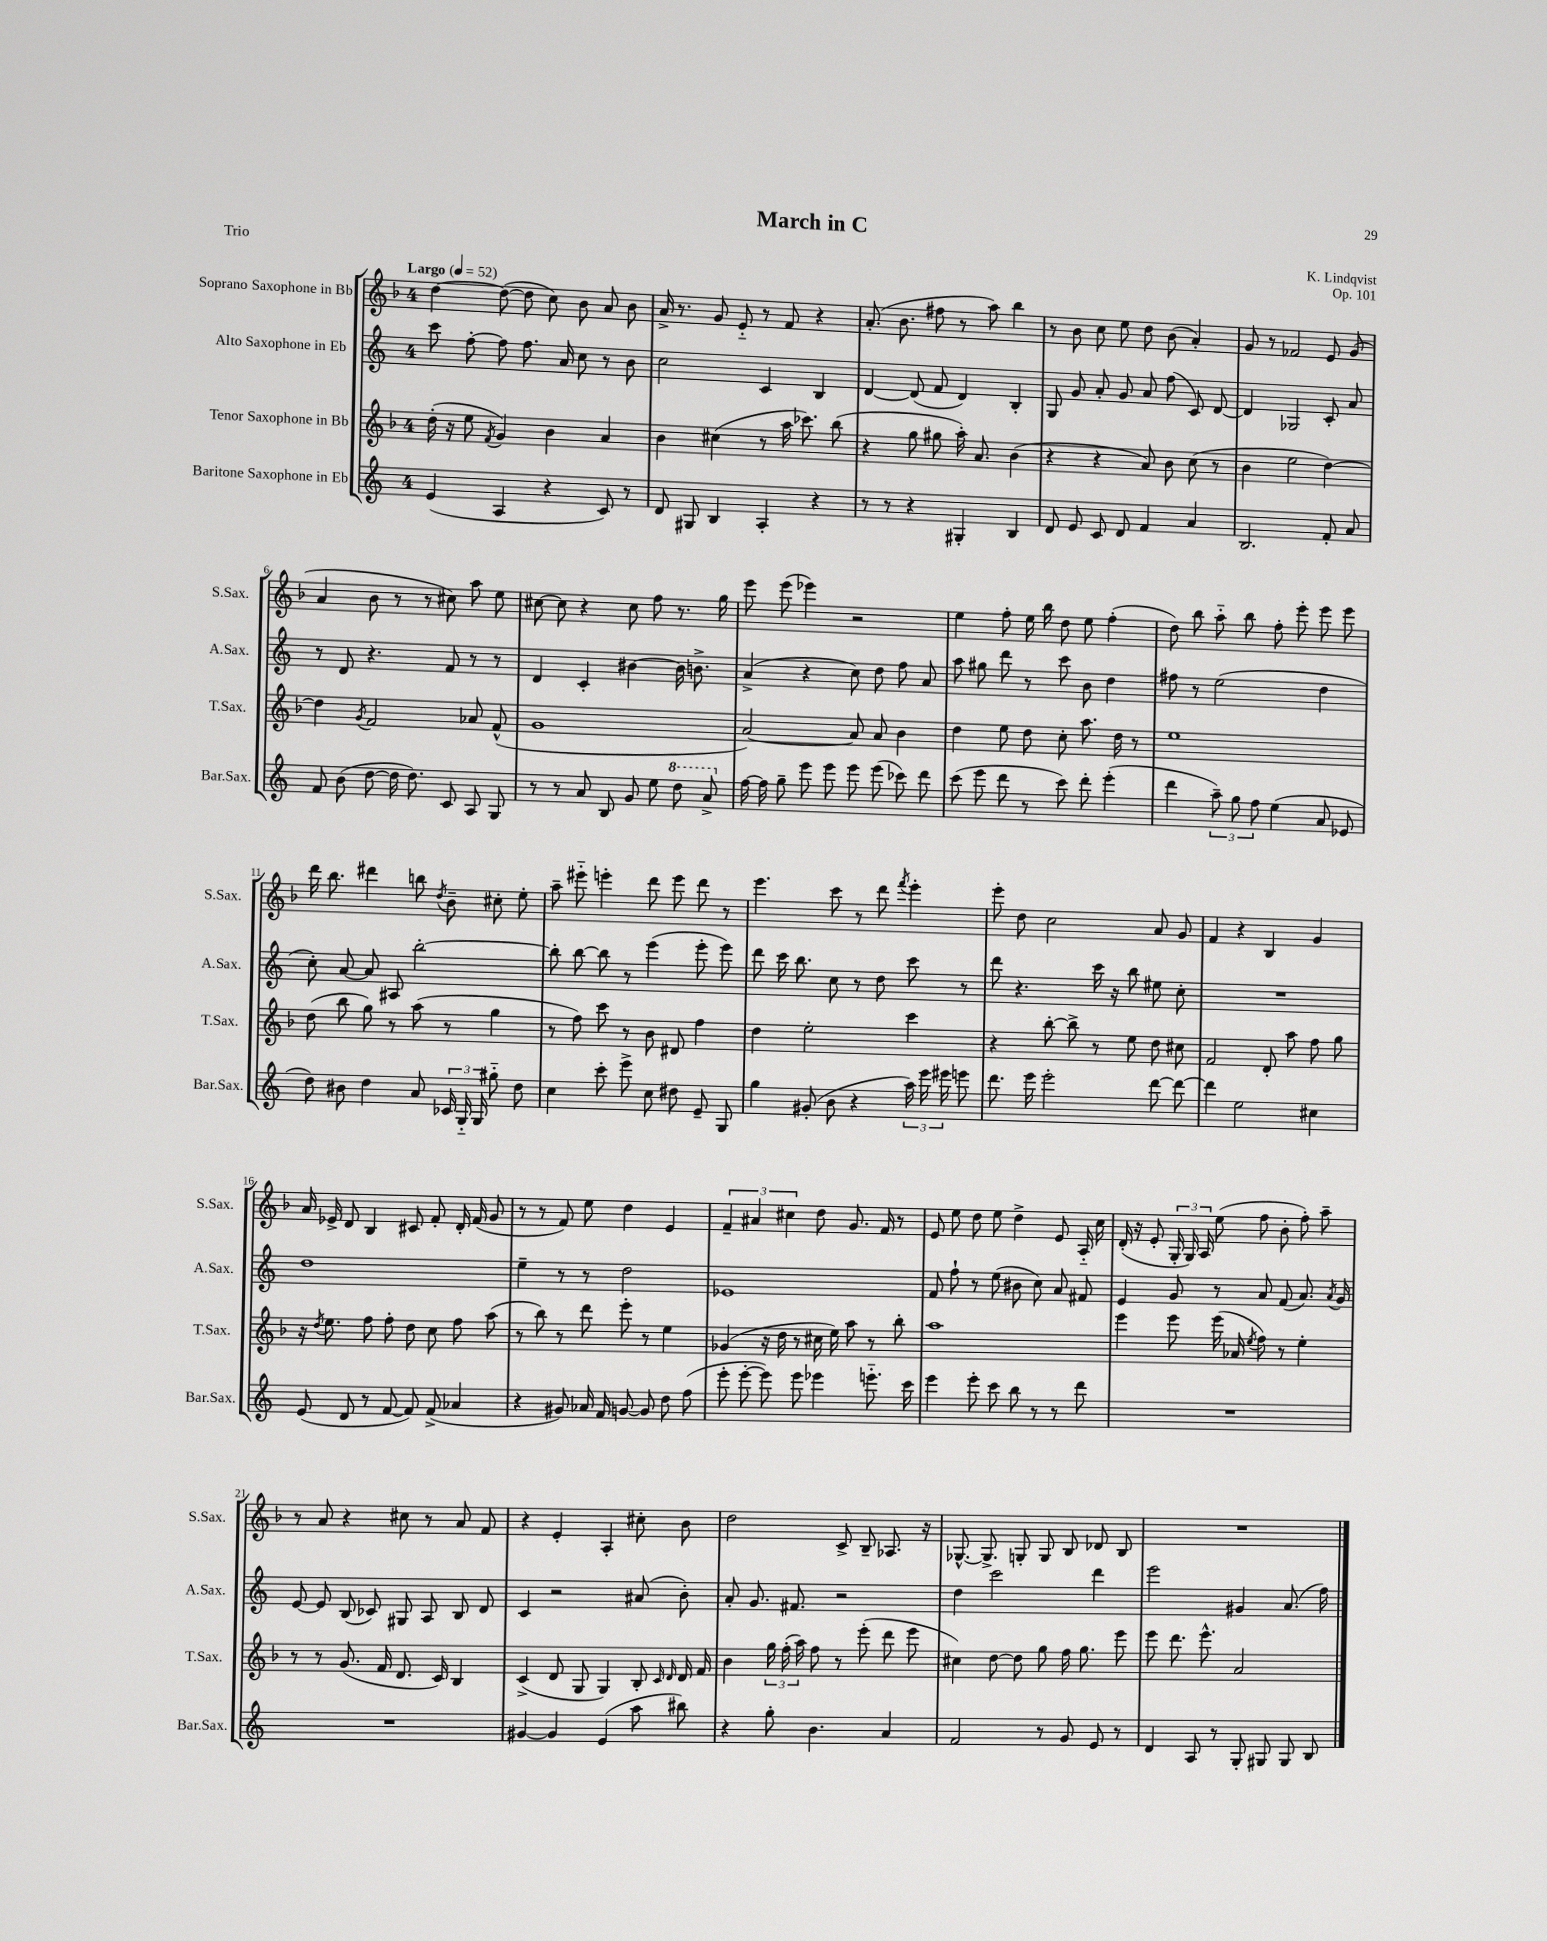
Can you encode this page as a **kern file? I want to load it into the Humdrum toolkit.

**kern	**kern	**kern	**kern
*staff4	*staff3	*staff2	*staff1
*clefG2	*clefG2	*clefG2	*clefG2
*k[]	*k[b-]	*k[]	*k[b-]
*M4/4	*M4/4	*M4/4	*M4/4
*MM52	*MM52	*MM52	*MM52
(4e	(16dd'	8ccc	[4dd
.	16r	.	.
.	8ee	[8ff'	.
.	8qf	.	.
4A	4g)	8ff]	(8dd_
.	.	8.ff	8dd]
4r	4b-	.	8cc)
.	.	16a	.
.	.	8cc	8b-
8c)	4a	8r	8a
8r	.	8b	8b-
=	=	=	=
8d	4b-	2cc	16a^
.	.	.	8.r
8G#	.	.	.
4B	(4cc#	.	8g
.	.	.	8e'~
4A'	8r	4c	8r
.	16aa	.	8f
.	8.ccc-)	.	.
4r	.	4B	4r
.	(8bb-	.	.
=	=	=	=
8r	4r	[4d	(8.a'
8r	.	.	.
.	.	.	8.b-
4r	8gg	(8d]	.
.	8gg#	8f	8ff#
4G#'	16aa')	4d)	8r
.	8.a	.	.
.	.	.	8aa)
4B	(4b-	4B'	4bb-
=	=	=	=
8d	4r	8G	8r
8e	.	8g	8b-
8c	4r	8a'	8cc
8d	.	8g	8ee
4f	8a)	8a	8dd
.	8b-	(8ff	(8b-
4a	(8cc	8c)	4a')
.	8r	[8d	.
=	=	=	=
2.B	4b-	4d]	8g
.	.	.	8r
.	2ee	2G-	2f-
8f'	[4dd)	8c'	8e
8a	.	8a	(8g
=	=	=	=
8f	4dd]	8r	4a
(8b	.	8d	.
.	8qg	.	.
[8dd	2f	4.r	8b-
16dd]	.	.	8r
8.dd)	.	.	.
.	.	.	8r
8c	.	8f	8cc#)
8A	8a-	8r	8aa
8G	(8f^^	8r	8ee
=	=	=	=
8r	1g	4d	[8cc#
8r	.	.	8cc#]
8a	.	4c'	4r
8B	.	.	.
8g	.	[4b#	8cc#
8ee	.	.	8ff
8ddd	.	16b#]	8.r
.	.	8.b^	.
8aa^	.	.	.
.	.	.	16gg
=	=	=	=
[16ff	[2a)	(4a^	8eee
16ff]	.	.	.
8gg~	.	.	(8eee
8eee	.	4r	4eee-)
8eee	.	.	.
8eee	8a]	8cc)	2r
(8eee	8a	8dd	.
8ccc-)	4b-	8ff	.
8ddd	.	8a	.
=	=	=	=
(8ccc	4dd	8aa	4ee
8eee	.	8gg#	.
8ddd	8ee	8ddd	8ff'
8r	8dd	8r	16ee
.	.	.	16bb-
8ccc)	8cc'	8ccc	8dd
8ddd'	8.aa	8b	8ee
(4eee'	.	4dd	(4ff'
.	16dd	.	.
.	8r	.	.
=	=	=	=
4ddd	1ee	8ff#	8dd)
.	.	8r	8bb-
12aa~)	.	(2ee	8aa'~
12gg	.	.	.
.	.	.	8bb-
12ff	.	.	.
(4ee	.	.	8ff'
.	.	.	8eee'
8a	.	4dd	8eee
8e-	.	.	8eee
=	=	=	=
8dd)	(8dd	8cc')	16ddd
.	.	.	8.bb-
8b#	8bb-	[8a	.
4dd	8gg)	8a]	4ddd#
.	8r	8A#	.
8a	(8aa	[2bb'	8bb
.	.	.	8qdd
24c-	8r	.	8b-~
24G'~	.	.	.
24G	.	.	.
8gg#'~	4gg	.	8cc#'
8dd	.	.	8ee'
=	=	=	=
4cc	8r	8bb']	8aa~
.	8ff)	[8bb	8eee#'~
8ccc'	8ccc	8bb]	4eee'
8eee^	8r	8r	.
8cc	8b-	(4eee	8ddd
8dd#	8d#	.	8eee
8e~	4ff	8eee'	8ddd
8G	.	8eee)	8r
=	=	=	=
4gg	4dd	8ddd	4.eee
.	.	16ccc	.
.	.	8.bb	.
(8g#'	2ee'	.	.
8b	.	8cc	8ccc
4r	.	8r	8r
.	.	8dd	8ddd
.	.	.	8qfff
24aa)	4ccc	8ccc	4eee'
24eee	.	.	.
24eee#	.	.	.
8eee	.	8r	.
=	=	=	=
8.ddd	4r	8ddd	8eee'
.	.	4.r	8dd
16eee	.	.	.
2eee'	[8bb-'	.	2cc
.	8bb-^]	.	.
.	8r	16ccc	.
.	.	16r	.
.	8ee	8bb	.
[8ddd	8dd	8ee#	8a
8ddd_	8cc#	8cc'	8g
=	=	=	=
4ddd]	2f	1r	4f
2ee	.	.	4r
.	8d'	.	4B-
.	8aa	.	.
4cc#	8ff	.	4g
.	8gg	.	.
=	=	=	=
(8e	16r	1dd	16a
.	8qdd	.	.
.	8.ee	.	16e-^
8d	.	.	8d
8r	8ff	.	4B-
[8f	8ff'	.	.
8f])	8dd	.	8c#
(8f^	8cc	.	8f'
4a-	8ff	.	16d'
.	.	.	(16f
.	(8aa	.	8g
=	=	=	=
4r	8r	4ee~	8r
.	8bb-)	.	8r
8g#)	8r	8r	8f)
16a-	8ddd	8r	8ee
16f	.	.	.
[8g	8eee'	2dd	4dd
8g]	8r	.	.
8dd	4ee	.	4e
(8ff	.	.	.
=	=	=	=
8eee'	(4g-	1e-	6f~
[8eee'	.	.	.
.	.	.	6a#
8eee])	16r	.	.
.	16dd	.	.
.	.	.	6cc#
8eee	8r	.	.
4eee-	16cc#	.	8dd
.	16ee)	.	.
.	8aa	.	8.g
8.eee'~	8r	.	.
.	.	.	16f
.	8bb-'	.	8r
16ccc	.	.	.
=	=	=	=
4eee	1aa	8f	8e
.	.	8ff`	8ee
8eee'	.	8r	8dd
8ccc	.	(8ee	8ee
8bb	.	8b#	4dd^
8r	.	8cc)	.
8r	.	8a	8e
8ddd	.	8f#	16A'~
.	.	.	16cc
=	=	=	=
1r	4eee	4e	(16d'
.	.	.	16r
.	.	.	8e'
.	8eee	8g	24G'
.	.	.	24G)
.	.	.	24A
.	(16eee	8r	(8ee
.	16a-	.	.
.	8qee	.	.
.	8ff)	8a	8ff
.	8r	(8f	8b-'
.	4ee'	8.a)	8ff')
.	.	.	8aa~
.	.	8qa	.
.	.	16g	.
=	=	=	=
1r	8r	[8e	8r
.	8r	8e]	8a
.	(8.g	(8B	4r
.	.	8c-)	.
.	16f	.	.
.	8.d	8G#	8cc#
.	.	8A	8r
.	16c)	.	.
.	4B-	8B	8a
.	.	8d	8f
=	=	=	=
[4g#	(4c^	4c	4r
4g#]	8d	2r	4e'
.	8G	.	.
(4e	4G)	.	4A'
8aa	8B-'	(8a#	8cc#'
.	16qqc	.	.
.	16qqd	.	.
8bb#)	16d	8b')	8b-
.	16f	.	.
=	=	=	=
4r	4b-	8a'	2dd
.	.	8.g	.
8gg'	24gg	.	.
.	(24ff'	.	.
.	.	8.f#	.
.	24aa)	.	.
4.b	8ff	.	.
.	8r	2r	8c^
.	(8eee'	.	8B-~
4a	8ddd	.	8.A-
.	8eee	.	.
.	.	.	16r
=	=	=	=
2f	4cc#)	4dd	[8.G-^^
.	.	.	8.G-^]
.	[8dd	2ccc	.
.	8dd]	.	8G'
8r	8gg	.	8G
8g	16ff	.	8B-
.	8.gg	.	.
8e	.	4ddd	8d-
8r	8eee	.	8B-
=	=	=	=
4d	8eee	2eee	1r
.	8.ddd	.	.
8A	.	.	.
.	8.eee^^	.	.
8r	.	.	.
8G'	2a	4g#	.
8G#	.	.	.
8G#	.	(8.a	.
8B	.	.	.
.	.	16ff)	.
==	==	==	==
*-	*-	*-	*-
